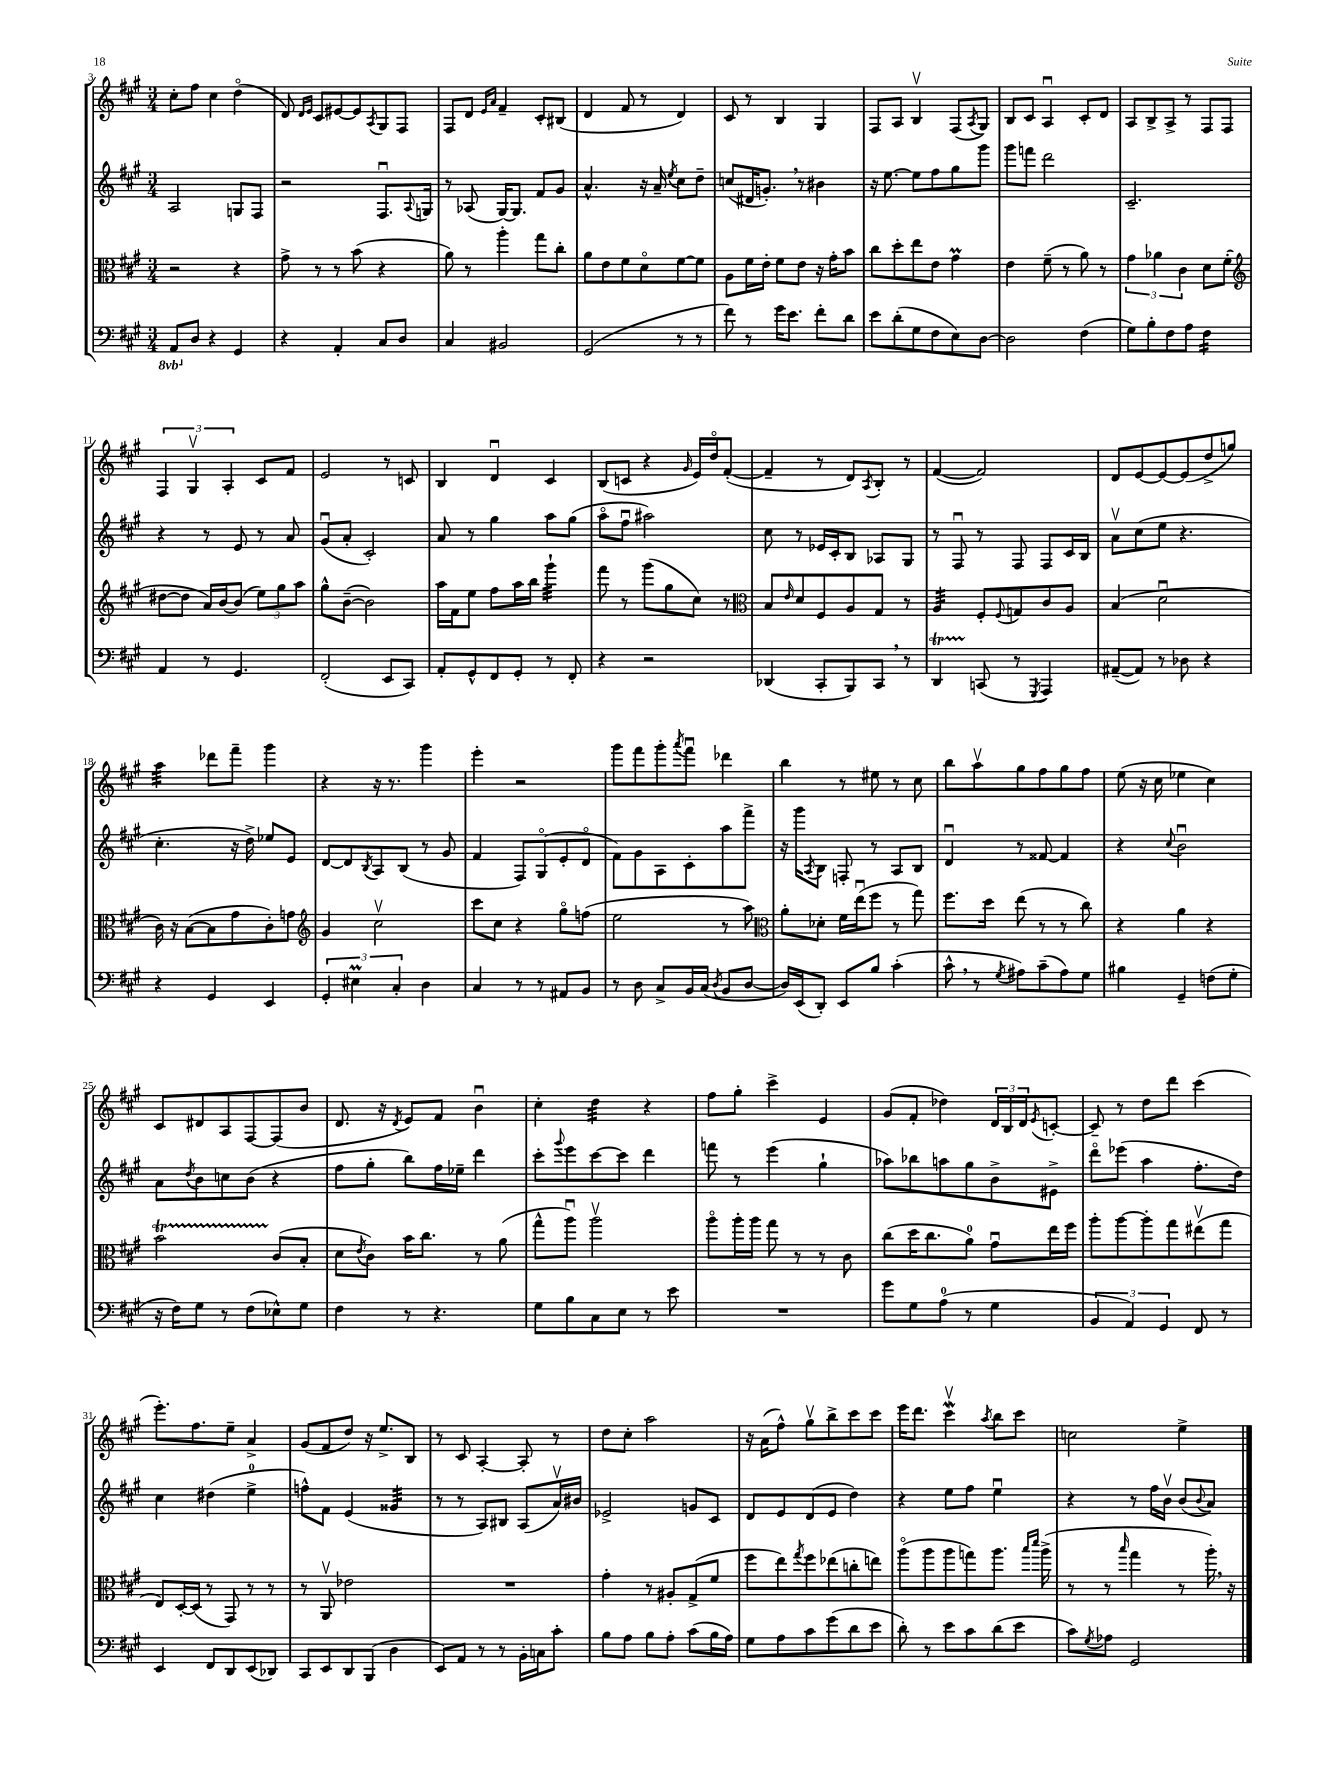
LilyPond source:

<<
\new StaffGroup <<
\new Staff = "s0" {
    \clef treble \key a \major \numericTimeSignature \time 3/4
    cis''8-. fis''8 cis''4 d''4\flageolet( |
    d'8) \grace { d'16 e'16 } cis'8 eis'8~ eis'8 \acciaccatura { a8 } gis8 fis8 |
    fis8 d'8 \grace { e'16 a'16 } fis'4-- cis'8-. bis8( |
    d'4 fis'8 r8 d'4) |
    cis'8 r8 b4 gis4 |
    fis8 a8 b4\upbow fis8( \acciaccatura { a8 } gis8) |
    b8 cis'8 a4\downbow cis'8-. d'8 |
    a8 b8-> a8-> r8 fis8 fis8 |
    \tuplet 3/2 { fis4 gis4\upbow a4-. } cis'8 fis'8 |
    e'2 r8 c'8 |
    b4 d'4\downbow cis'4 |
    b8( c'8 r4 \grace { gis'16 } e'16) d''16\flageolet fis'8~-.( |
    fis'4-- r8 d'8) \acciaccatura { a8 } b8-. r8 |
    fis'4~( fis'2) |
    d'8 e'8~ e'8~ e'8( d''8-> g''8) |
    a''4:32 des'''8 fis'''8-- gis'''4 |
    r4 r16 r8. gis'''4 |
    e'''4-. r2 |
    gis'''8 fis'''8 gis'''8-. \acciaccatura { a'''8 } fis'''8\downbow des'''4 |
    b''4 r8 eis''8 r8 cis''8 |
    b''8 a''8\upbow gis''8 fis''8 gis''8 fis''8 |
    e''8( r16 cis''16 ees''4 cis''4) |
    cis'8 dis'8 a8 fis8~ fis8( b'8 |
    d'8. r16 \acciaccatura { d'8 } e'8) fis'8 b'4\downbow |
    cis''4-. d''4:32 r4 |
    fis''8 gis''8-. cis'''4-> e'4 |
    gis'8( fis'8-. des''4) \tuplet 3/2 { d'16 b16 d'16 } \acciaccatura { e'8 } c'8~-. |
    c'8-- r8 d''8 d'''8 cis'''4( |
    e'''8.-.) fis''8. e''8-- a'4-> |
    gis'8( fis'8 d''8) r16 e''8.-> b8 |
    r8 cis'8 a4~-. a8-. r8 |
    d''8 cis''8-. a''2 |
    r16 a'16( fis''8-^) gis''8\upbow b''8-> cis'''8 cis'''8 |
    e'''16 d'''8. cis'''4\upbow\mordent \acciaccatura { a''8 } b''8 cis'''8 |
    c''2 e''4-> \bar "|." |
}
\new Staff = "s1" {
    \clef treble \key a \major \numericTimeSignature \time 3/4
    a2 g8 fis8 |
    r2 fis8.\downbow \appoggiatura { a8 } g16 |
    r8 aes8( gis16~) gis8. fis'8 gis'8 |
    a'4.-^ r16 a'16-- \acciaccatura { e''8 } cis''8 d''8-- |
    c''8( dis'16 g'8.-.) \breathe r8 bis'4 |
    r16 e''8.~ e''8 fis''8 gis''8 gis'''8 |
    gis'''8 f'''8 d'''2 |
    cis'2.-- |
    r4 r8 e'8 r8 a'8 |
    gis'8\downbow( a'8-. cis'2-.) |
    a'8 r8 gis''4 a''8 gis''8( |
    a''8\flageolet fis''8\downbow ais''2) |
    cis''8 r8 ees'16 cis'16-. b8 aes8 gis8 |
    r8 fis8\downbow r8 fis8 fis8 cis'16 b16 |
    a'8\upbow cis''8( e''8 r4. |
    cis''4.-. r16 d''16->) ees''8 e'8 |
    d'8~ d'8 \acciaccatura { b8 } a8 b8( r8 gis'8 |
    fis'4 fis8) gis8\flageolet( e'8-. d'8\flageolet |
    fis'8) gis'8 a8 cis'8-. a''8 fis'''8-> |
    r16 gis'''16 \acciaccatura { a8 } b8 f8-. r8 a8 b8 |
    d'4\downbow r8 fisis'8~ fisis'4 |
    r4 \appoggiatura { cis''8 } b'2\downbow |
    a'8 \acciaccatura { d''8 } b'8 c''8 b'8( r4 |
    fis''8 gis''8-. b''8) fis''16 ees''16-- d'''4 |
    cis'''8-. \appoggiatura { gis'''8 } e'''8 cis'''8~ cis'''8 d'''4 |
    f'''8 r8 e'''4( gis''4-! |
    aes''8) bes''8 a''8 gis''8 b'8-> eis'8-> |
    d'''8\flageolet ees'''8( a''4 fis''8.-. d''16) |
    cis''4 dis''4( e''4-0-> |
    f''8-^) fis'8 e'4( gisis'4:32 |
    r8 r8 a8) bis8 a8( a'16\upbow) bis'16 |
    ees'2-> g'8 cis'8 |
    d'8 e'8 d'8( e'8 d''4) |
    r4 e''8 fis''8 e''4\downbow |
    r4 r8 fis''16 b'16\upbow b'8( \appoggiatura { b'8 } a'8) \bar "|." |
}
\new Staff = "s2" {
    \clef alto \key a \major \numericTimeSignature \time 3/4
    r2 r4 |
    gis'8-> r8 r8 b'8( r4 |
    a'8) r8 a''4-. gis''8 cis''8-. |
    a'8 e'8 fis'8 d'8\flageolet fis'8~ fis'8 |
    a8 fis'16 e'16-. fis'8 e'8 r16 gis'16-. b'8 |
    cis''8 d''8-. e''8 e'8 gis'4\prall |
    e'4 fis'8--( r8 a'8) r8 |
    \tuplet 3/2 { gis'4 aes'4 cis'4 } d'8 fis'8-.( |
    \clef treble dis''8~ dis''8 a'16) b'16~ b'8( \tuplet 3/2 { e''8) gis''8 a''8 } |
    gis''8-^ b'8~--( b'2) |
    a''16 fis'16 e''8 fis''8 a''16 b''16 gis'''4:32-! |
    fis'''8 r8 gis'''8( gis''8 cis''8) r8 |
    \clef alto b8 \grace { e'16 } d'8 fis8 a8 gis8 r8 |
    a4:32 fis8-. \appoggiatura { fis8 } g8 cis'8 a8 |
    b4( d'2\downbow |
    cis'16) r16 b8~( b8 gis'8 cis'8-.) g'8 |
    \clef treble gis'4 cis''2\upbow |
    cis'''8 cis''8 r4 gis''8\flageolet f''8( |
    e''2 r8 a''8) |
    \clef alto a'8-. des'8-. fis'16 e''16\downbow( fis''8 r8 gis''8) |
    fis''8. d''16 e''8( r8 r8 cis''8) |
    r4 a'4 r4 |
    b'2\startTrillSpan cis'8\stopTrillSpan( b8-. |
    d'8 \acciaccatura { e'8 } cis'8) b'16 cis''8. r8 a'8( |
    gis''8-^ a''8\downbow) a''2\upbow |
    a''8\flageolet a''16-. a''16 gis''8 r8 r8 cis'8 |
    cis''8( d''16 cis''8. a'8-0) gis'8\downbow e''16 fis''16 |
    a''8-. a''8~ a''8-. gis''8 eis''8\upbow( gis''8 |
    e8) d16~-. d16( r8 gis,8) r8 r8 |
    r8 a,8\upbow ees'2 |
    R2. |
    gis'4-. r8 ais8-. gis8->( fis'8 |
    fis''8 e''8) \acciaccatura { gis''8 } fis''8 ees''8( c''8-. e''8) |
    a''8\flageolet( a''8 a''8 g''8) a''8. \grace { b''16 d'''16 } a''16->( |
    r8 r8 \grace { b''16 } gis''4 r8 a''16-.) \breathe r16 \bar "|." |
}
\new Staff = "s3" {
    \clef bass \key a \major \numericTimeSignature \time 3/4 \set Staff.ottavationMarkups = #ottavation-simple-ordinals
    \ottava #-1 a,,8 \ottava #0 d8 r4 gis,4 |
    r4 a,4-. cis8 d8 |
    cis4 bis,2 |
    gis,2( r8 r8 |
    fis'8) r8 gis'16 e'8. fis'8-. d'8 |
    e'8 d'8-.( gis8 fis8 e8) d8~ |
    d2 fis4( |
    gis8) b8-. fis8 a8 fis4:16 |
    a,4 r8 gis,4. |
    fis,2-.( e,8 cis,8) |
    a,8-. gis,8-^ fis,8 gis,8-. r8 fis,8-. |
    r4 r2 |
    des,4( cis,8-. b,,8) cis,8 \breathe r8 |
    d,4\startTrillSpan c,8\stopTrillSpan( r8 \acciaccatura { gis,,8 } a,,4) |
    ais,8~--( ais,8) r8 des8 r4 |
    r4 gis,4 e,4 |
    \tuplet 3/2 { gis,4-. eis4\prall cis4-. } d4 |
    cis4 r8 r8 ais,8 b,8 |
    r8 d8 cis8-> b,16 cis16( \acciaccatura { d8 } b,8 d8~ |
    d16) e,16( d,8-.) e,8 b8 cis'4-.( |
    cis'8-^ \breathe r8 \acciaccatura { gis8 } ais8) cis'8--( ais8) gis8 |
    bis4 gis,4-- f8( gis8-. |
    r16 fis16) gis8 r8 fis8( ees8-^) gis8 |
    fis4 r8 r4. |
    gis8 b8 cis8 e8 r8 e'8 |
    R2. |
    gis'8 gis8 a8-0( r8 gis4 |
    \tuplet 3/2 { b,4 a,4) gis,4 } fis,8 r8 |
    e,4 fis,8 d,8 e,8( des,8) |
    cis,8 e,8 d,8 b,,8( d4 |
    e,8) a,8 r8 r8 b,16-. c16 cis'8-. |
    b8 a8 b8 a8-. cis'8( b16 a16) |
    gis8 a8 cis'8 gis'8( d'8 e'8 |
    d'8-.) r8 e'8 cis'8 d'8( e'8 |
    cis'8) \acciaccatura { gis8 } aes8 gis,2 \bar "|." |
}
>>
>>
\layout { \context { \Score currentBarNumber = #3 } }
